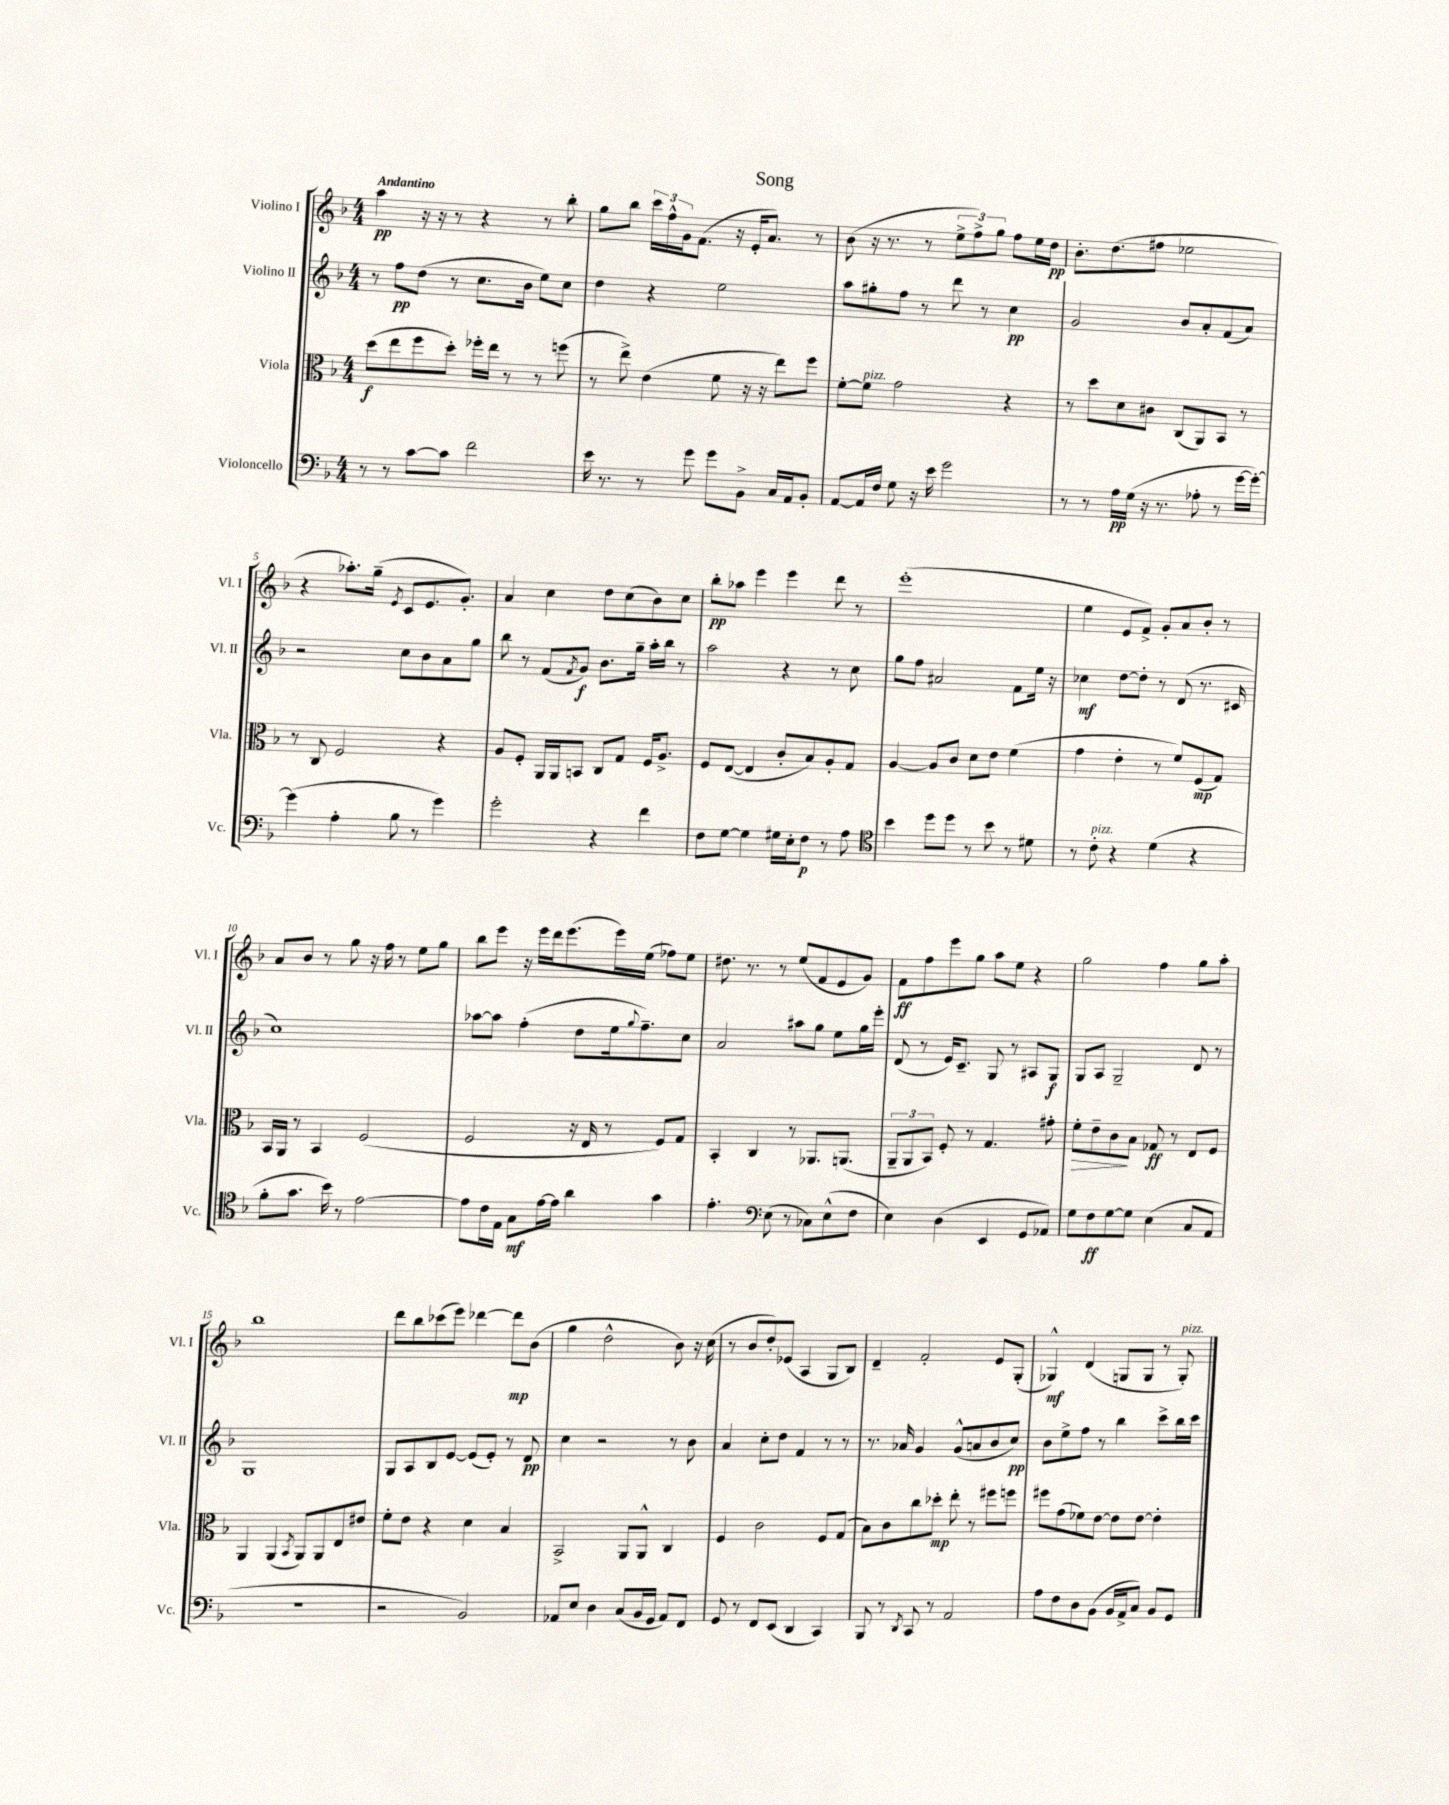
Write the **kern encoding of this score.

**kern	**kern	**kern	**kern
*staff4	*staff3	*staff2	*staff1
*clefF4	*clefC3	*clefG2	*clefG2
*k[b-]	*k[b-]	*k[b-]	*k[b-]
*M4/4	*M4/4	*M4/4	*M4/4
8r	(8dd	8r	4aa
8r	8ee	8ff	.
[8c	8ff	(8dd	16r
.	.	.	16r
8c]	8dd')	8r	8r
2f	16ff-'	8.cc	4r
.	16ee	.	.
.	8r	.	.
.	.	16b-	.
.	8r	8ee)	8r
.	(8ff	8cc	8bb-'
=	=	=	=
16e	8r	4dd	8gg
8.r	.	.	.
.	8ee^)	.	8bb-
8r	(4e	4r	24ccc
.	.	.	24ff^^
.	.	.	24g
8g	.	.	(8.f
8g	8f	2ee	.
.	.	.	16r
8BB-^	16r	.	16e'
.	16r	.	8.a)
16C	8ee)	.	.
16AA	.	.	.
8BB-'	8ff	.	8r
=	=	=	=
[8AA	[8f'	8aa	(8b-
16AA]	8f]	8gg#'	16r
16F	.	.	8.r
8G	2g	8ff	.
16r	.	8r	8r
16e	.	.	.
2g	.	8ddd	12ee^
.	.	.	12ff^)
.	.	8r	.
.	.	.	12gg
.	4r	4cc	8ff
.	.	.	16ee
.	.	.	16dd
=	=	=	=
8r	8r	2g	8.b-'
8r	8dd	.	.
.	.	.	(8.dd
16A	8d	.	.
(16G	.	.	.
16r	8c#	.	8ff#
8.r	.	.	.
.	(8C	8b-	2ee-
8A-'	8AA)	8a'	.
8r	8BB-	(8f	.
[16g	8r	8a)	.
16g'_)	.	.	.
=	=	=	=
(4g]	8r	2r	4r
.	8C	.	.
4A'	2F	.	8.aa-')
.	.	.	(16gg~
.	.	.	8qe
8B-	.	8cc	8c
8r	.	8b-	8.e
4g)	4r	8a	.
.	.	.	8.g')
.	.	8gg	.
=	=	=	=
2g'	8A	8bb-	4a
.	8F'	8r	.
.	16AA	(8f	4cc
.	16AA	.	.
.	.	8qf	.
.	8BB	8g)	.
4r	8C	8.b-	8dd
.	8G	.	(8cc
.	.	16gg~	.
4f	16F	16aa'	8b-)
.	8.A^	16bb-	.
.	.	8r	8cc
=	=	=	=
8F	8F	2aa	8bb-'
[8G	([8E	.	8aa-
4G]	4E]	.	4eee
16G#	8c'	4r	4eee
16E'	.	.	.
8F	8B-)	.	.
8r	8A'	8r	8ddd
8A	8G	8cc	8r
=	=	=	=
*clefC4	*	*	*
4b-	[4A	8gg	(1eee'
.	.	8ff	.
8dd	8A]	2a#	.
8dd	8c	.	.
8r	8d	.	.
8b-	8e	.	.
8r	(4f	8f	.
8d#	.	16ee	.
.	.	16r	.
=	=	=	=
8r	4g	4cc-	4ee
8c'	.	.	.
4r	4e'	[8dd	8e
.	.	8dd']	8f^)
(4d	8r	8r	8g'
.	8f)	(8d	8a
4r	(8F	8.r	8b-'
.	8G)	.	8r
.	.	16c#	.
=	=	=	=
8f'	16BB-	1cc)	8a
.	16AA	.	.
8.g	8r	.	8b-
.	4BB-	.	8r
16b-)	.	.	.
8r	.	.	8gg
[2e	(2F	.	16r
.	.	.	16ff
.	.	.	8r
.	.	.	8ee
.	.	.	8gg
=	=	=	=
8e]	2F	[8aa-	8bb-
16c	.	8aa-]	8eee
16E	.	.	.
8G	.	(4ff'	16r
.	.	.	16eee
[16e	.	.	16ddd
16e]	.	.	(8.eee
4a	16r	8dd	.
.	16E	.	.
.	8r	16ee	16eee)
.	.	8qqgg	.
.	.	8.ff~)	(16ee
4g	8F)	.	8ff-)
.	8G	8cc	8ee
=	=	=	=
4.e'	4BB-'	2a	8.dd#
.	.	.	8.r
.	4C	.	.
*clefF4	*	*	*
(8E	.	.	8r
8r	8r	8aa#	(8ee
8C-)	8.AA-	8gg	8f
(8E^^	.	8ee	8e
.	(8.AA	.	.
8F	.	16gg	8g)
.	.	16eee'	.
=	=	=	=
4E)	12AA~	(8d	8f
.	12AA	.	.
.	.	8r	8ff
.	12BB-)	.	.
(4D	8F'	16e)	8eee
.	.	8.c~	.
.	8r	.	8gg
4EE	4.G	8G	8aa
.	.	8r	8ee
8GG	.	8A#	4r
8AA-)	8g#'	8G	.
=	=	=	=
8G	8f'	8G	2gg
8F	8e~	8A	.
[8G	8c	2G~	.
8G]	8B-	.	.
(4E	8G-	.	4ff
.	8r	.	.
8C	8E	8d	8gg
8AA	8F	8r	8aa'
=	=	=	=
1r	4AA	1G	1bb-
.	(4AA	.	.
.	8qBB-	.	.
.	8AA)	.	.
.	8AA	.	.
.	8E	.	.
.	8e#	.	.
=	=	=	=
2r	8f'	8G	8ddd
.	8e	8A	8bb-
.	4r	8B-	(8ccc-
.	.	[8e	8eee)
2BB-)	4d	(8e]	[4ddd-
.	.	8e')	.
.	4B-	8r	8ddd-]
.	.	8d	(8b-
=	=	=	=
8AA-	2BB-^	4cc	4gg
8E	.	.	.
4D	.	2r	2dd^^
(8C	8AA	.	.
16BB-	8AA^^	.	.
16GG	.	.	.
8AA-)	4C	8r	8b-)
8FF	.	8b-	16r
.	.	.	(16cc
=	=	=	=
8GG	4F	4a	8r
8r	.	.	8b-
8FF	2c	8cc'	8dd')
(8EE	.	8dd	(8e-
4DD	.	4f	4A
4CC)	8F	8r	8G
.	(8G	8r	8B-)
=	=	=	=
8BBB-	8B-)	8.r	4d~
8r	8c	.	.
.	.	16a-	.
8qDD	.	.	.
8CC	8cc	4g	2f'
8r	8dd-'	.	.
2AA	8ee'	(8g^^	.
.	8r	8a	.
.	8ff#	8b-	8e
.	8ff	8cc)	(8G'
=	=	=	=
8A	8ff#	8b-	4G-^^)
8F	(8g	8ee^	.
8D	8f-)	8ff	(4d
(8BB-	[8e	8r	.
16BB-	8e]	4bb-	8G
16AA^	.	.	.
8C)	[8e	.	8G
8BB-	4e']	8ccc^	8r
8GG	.	16bb-	8G')
.	.	16ccc	.
==	==	==	==
*-	*-	*-	*-
